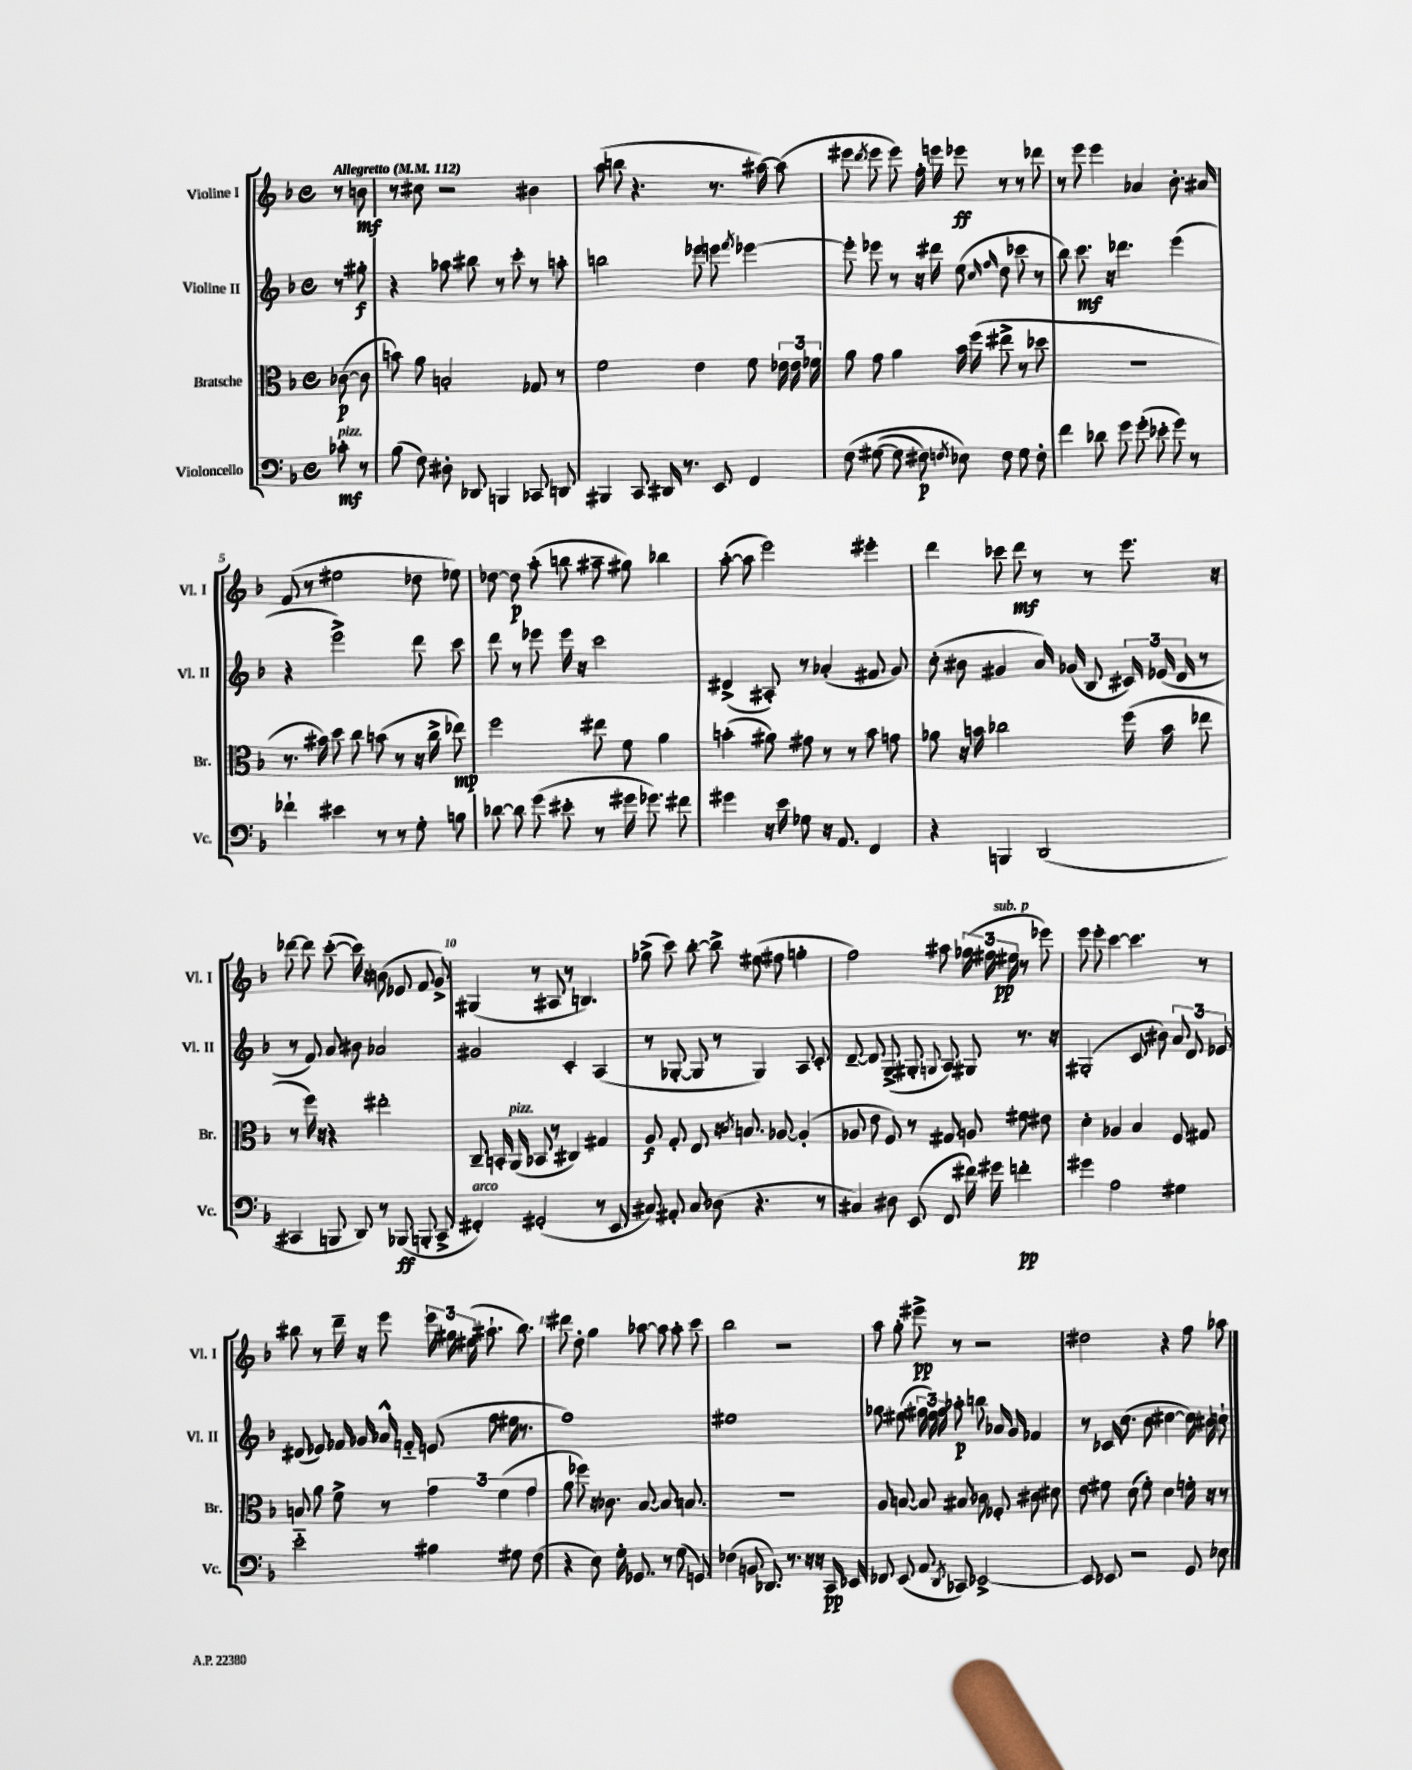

**kern	**kern	**kern	**kern
*staff4	*staff3	*staff2	*staff1
*clefF4	*clefC3	*clefG2	*clefG2
*k[b-]	*k[b-]	*k[b-]	*k[b-]
*M4/4	*M4/4	*M4/4	*M4/4
*met(c)	*met(c)	*met(c)	*met(c)
*MM112	*MM112	*MM112	*MM112
8c-'	([8c-	8r	8r
8r	8c-]	8gg#'	8b
=	=	=	=
(8B-	8b)	4r	8r
8F)	8a	.	8cc#
8D#'	2B'	8aa-	2r
8DD-	.	8bb#	.
4BBB	.	8r	.
.	.	8ccc'	.
8CC-	8G-	8r	4b#
8DD	8r	8aa'	.
=	=	=	=
4BBB#	2f	2bb	(8aa
.	.	.	8bb
8CC	.	.	4.r
16DD#	.	.	.
8.r	.	.	.
.	4e	8eee-	.
8EE	.	8eee	8.r
.	.	8qfff	.
4FF	8f	[4eee-	.
.	.	.	[16aa#)
.	24e-	.	(8aa#]
.	24e-	.	.
.	24f-	.	.
=	=	=	=
&(8F	8a	8eee-']	8eee#
.	.	.	8qddd
([8G#	8g	8eee-	8eee#
8G#]	4a	8r	8eee#)
8F#)	.	16r	16ff'
.	.	16ddd#	16eee
8qF	.	.	.
8E-&)	16b-	(8ee	8eee-
.	(16ff	.	.
.	.	16qqcc	.
.	.	16qqff	.
8F	8ee#^	8dd	8r
8G#	8r	8ccc-	8r
8F'	8dd-	8r	8ddd-
=	=	=	=
4f	1r	8bb-)	8r
.	.	8.ccc	8eee
8d-	.	.	4eee
.	.	16r	.
8g	.	4.ddd-	.
(8g'	.	.	4a-
8e-'	.	.	.
8g)	.	(4eee	8.b-'
8r	.	.	.
.	.	.	16a#
=	=	=	=
4f-`	8.r	4r	(8f
.	.	.	8r
.	16b#)	.	.
4e#	8dd	2eee^)	2ee#
.	8cc	.	.
8r	(8b	.	.
8r	8r	.	.
8G'	16r	8ddd	8dd-
.	16cc^	.	.
8B	8ee-)	8ccc	8ee-)
=	=	=	=
[8d-	2ff	8ddd	[8dd-
8d-]	.	8r	8dd-]
(8g	.	8eee-	(8aa'
8e#'	.	16eee-	8bb
.	.	16r	.
8r	8ee#	2ccc	8aa#~
16g#	8f	.	8gg#)
8.g-)	.	.	.
.	4a	.	4bb-
8f#	.	.	.
=	=	=	=
4g#	(4b'	(4d#^	([8aa'
.	.	.	8aa]
16r	8a#)	8A#')	2eee)
16e	.	.	.
8G-	8g#	8r	.
16r	8r	(4a-'	.
8.AA	.	.	.
.	8r	.	.
4FF	8b	8f#	4eee#'
.	8g	8g)	.
=	=	=	=
4r	8a-	(8cc'	4ddd
.	16r	8b#	.
.	16b	.	.
4BBB	2cc-	4g#	8ccc-
.	.	.	8ddd
(2DD	.	16a)	8r
.	.	(16g-	.
.	.	8B-	8r
.	(16ff	24c#)	8.eee
.	.	(24e-	.
.	16b	.	.
.	.	24d	.
.	8ee-	8r	.
.	.	.	16r
=	=	=	=
4CC#	8r	8r	[8ddd-
.	16ff)	8f)	8ddd-]
.	16r	.	.
8BBB	4r	8a	([8ccc'
8DD)	.	8b#	16ccc])
.	.	.	16r
8r	2ee#'	2a-	(8b
(8BBB-	.	.	8e-
8BBB'	.	.	8f
8CC#^	.	.	8g^)
=	=	=	=
4FF#')	8C~	2g#	(4G#
.	16BB'	.	.
.	(16AA	.	.
(2GG#'	8BB-	.	8r
.	8r	.	8A#
.	4C#)	4c'	8r
.	.	.	4.B)
8r	4G#	(4A	.
8EE	.	.	.
=	=	=	=
8C#)	8A	8r	(8gg-^
8AA#'	8G'	[8G-'	8ccc)
8C#	8E	8G-]	[8bb-'
(8D-	16r	8r	8bb-^]
.	8qc	.	.
.	8.B	.	.
4.r	.	4G-)	(8ee#
.	[8A-	.	8ff#
.	(4A-']	8A	4gg'
8r	.	8c'	.
=	=	=	=
4C#)	8A-	[8d~	2ff)
.	8e	8d]	.
8D#	8F)	(8G^	.
(8EE	8r	8G#'	.
.	.	8qqG	.
8FF	8G#	8A)	8aa#
16f#)	8A	8G#	(24gg-
.	.	.	24ff#
16g#	.	.	.
.	.	.	24ee#
4f'	8f#	8.r	8r
.	8e#	.	8eee-)
.	.	16r	.
=	=	=	=
4g#	4d'	(2G#'	8eee
.	.	.	8eee'
2A	4A-	.	[4ccc
.	4B-	8c	4.ccc]
.	.	8b#)	.
4G#	8F	12a	.
.	.	12d	.
.	8G#	.	8r
.	.	12e-	.
=	=	=	=
2e'~	8B	(8d#	8bb#
.	8a	8e-)	8r
.	8f^	16f-	16ddd~
.	.	16g-	16r
.	8r	16a-^^	8eee
.	.	16f'~	.
4B#	6g	(8e	24eee
.	.	.	24gg#
.	.	.	(24ee#
.	.	8ff	8.aa#`
.	(6f	.	.
8G#	.	16ee#	.
.	.	8.r	8.bb#)
.	6g	.	.
(8F	.	.	.
=	=	=	=
4r	8a	1ff)	8ddd#
.	8ff-)	.	8dd'
8E)	16r	.	4gg
.	8.c-	.	.
16G'	.	.	.
8.GG-	.	.	.
.	[8B-	.	[8aa-
8r	8.B-]	.	8aa-]
(8G	.	.	8aa-'
.	8.B	.	.
8GG)	.	.	8ccc
=	=	=	=
(4F-	1r	1ee#	2bb-
8BB	.	.	.
8.DD-)	.	.	.
.	.	.	2r
8.r	.	.	.
16r	.	.	.
16r	.	.	.
16CC	.	.	.
16EE-	.	.	.
=	=	=	=
8FF-	8A	8gg-	8aa
(8EE	[8B	(8ee#	8gg'
8AA	8B]	24ff#	8eee#^
.	.	24ee#)	.
.	.	24ff#	.
8qDD	.	.	.
8CC-)	8B#	8aa-'	8r
[2EE-^	8c-	8bb	2r
.	8F-'	16a-	.
.	.	16g	.
.	8c#	4f-	.
.	8d#	.	.
=	=	=	=
8EE-]	8e	8r	2dd#
8EE-	8f#	16c-	.
.	.	(8.cc	.
2r	(8d	.	.
.	8f#')	8b-	.
.	4d	[4cc#	4r
8GG	16f'	16cc#])	8ff
.	16r	16b#	.
8E-	8r	8cc`	8aa-
==	==	==	==
*-	*-	*-	*-
